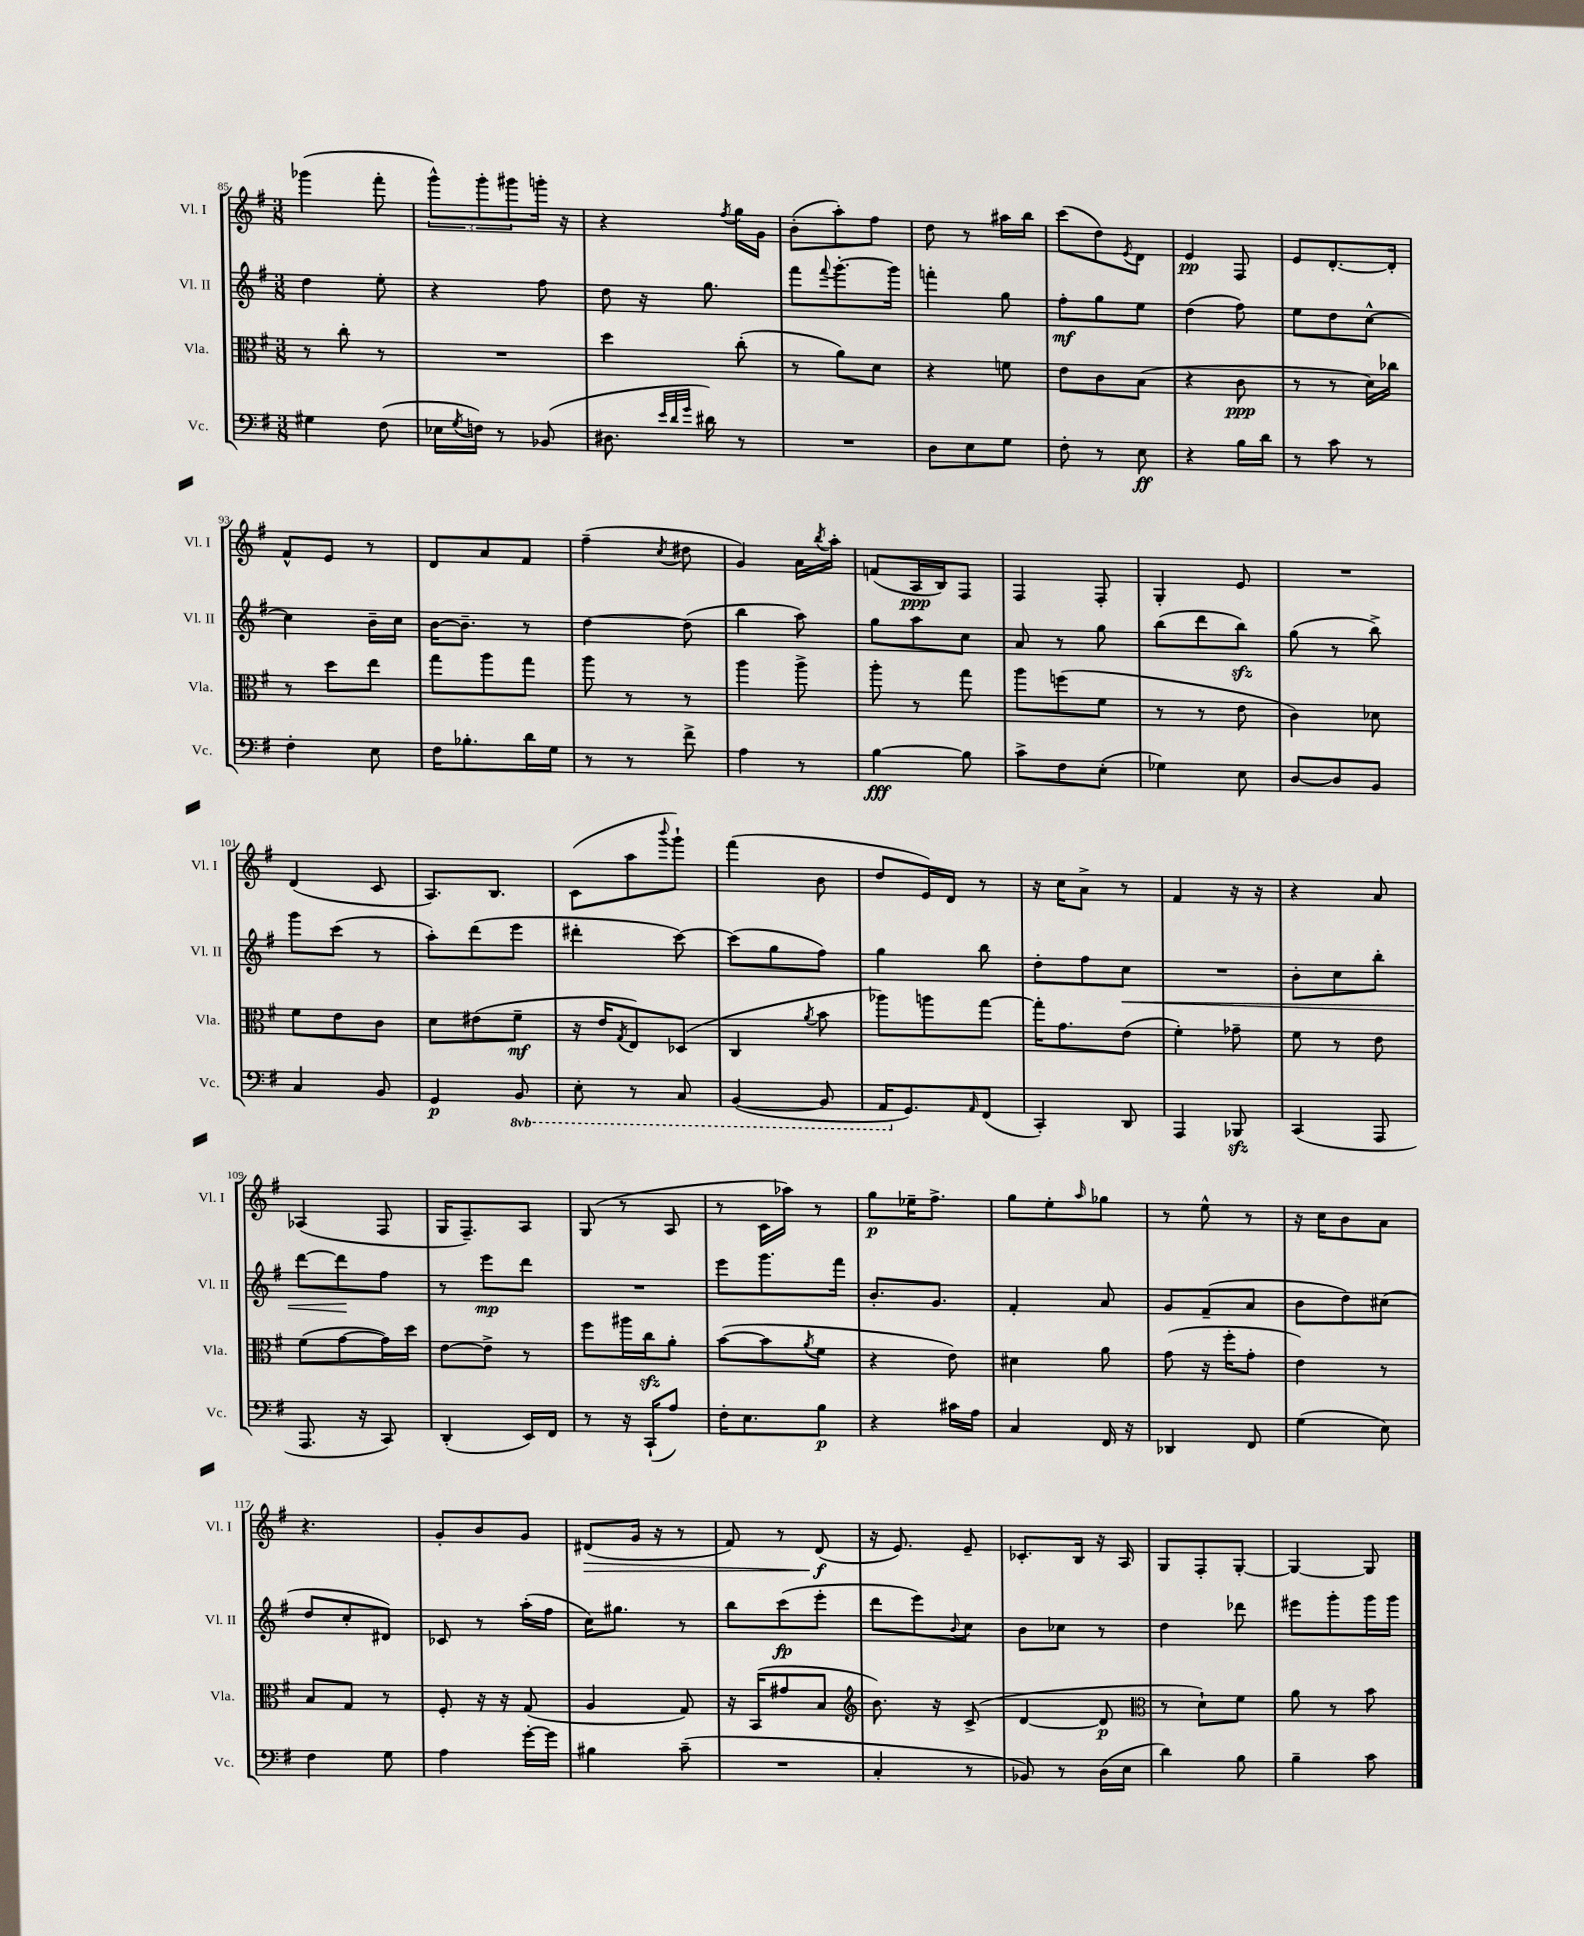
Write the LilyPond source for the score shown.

<<
\new StaffGroup <<
\new Staff = "s0" \with { instrumentName = "Vl. I" shortInstrumentName = "Vl. I" } {
    \clef treble \key g \major \numericTimeSignature \time 3/8
    ges'''4( fis'''8-. |
    \tuplet 3/2 { g'''8-^) g'''8-. gis'''8 } g'''16-. r16 |
    r4 \acciaccatura { fis''8 } g''16 g'16 |
    b'8-.( a''8-.) fis''8 |
    d''8 r8 ais''16 b''16 |
    c'''8( d''8) \acciaccatura { e'8 } d'8 |
    e'4\pp fis8 |
    e'8 d'8.~-. d'16-. |
    fis'8-^ e'8 r8 |
    d'8 a'8 fis'8 |
    fis''4--( \acciaccatura { c''8 } dis''8 |
    g'4) a'16 \acciaccatura { b''8 } a''16-. |
    f'8( a16\ppp b16) fis8 |
    fis4 fis8-. |
    g4-. e'8 |
    R4. |
    d'4( c'8 |
    a8.) b8. |
    c'8( a''8 \appoggiatura { b'''8 } g'''8-!) |
    fis'''4( b'8 |
    d''8 e'16) d'16 r8 |
    r16 c''16 a'8-> r8 |
    fis'4 r16 r16 |
    r4 a'8 |
    aes4( fis8 |
    g16 fis8.--) a8 |
    g8( r8 a8 |
    r8 c'16 aes''16) r8 |
    g''8\p ees''16-- fis''8.-> |
    g''8 e''8-. \grace { a''16 } ges''8 |
    r8 e''8-^ r8 |
    r16 c''16 b'8 a'8 |
    r4. |
    g'8-. b'8 g'8 |
    dis'8\>( g'16 r16 r8 |
    fis'8) r8 d'8\f\!( |
    r16 e'8.) e'8-- |
    ces'8.-. b16 r16 a16 |
    g8 fis8-. g8~-. |
    g4~ g8 \bar "|." |
}
\new Staff = "s1" \with { instrumentName = "Vl. II" shortInstrumentName = "Vl. II" } {
    \clef treble \key g \major \numericTimeSignature \time 3/8
    d''4 e''8-. |
    r4 fis''8 |
    d''8 r16 g''8. |
    fis'''8 \appoggiatura { fis'''8 } g'''8.~-. g'''16 |
    f'''4-. g''8 |
    fis''8-.\mf g''8 e''8 |
    d''4( fis''8) |
    e''8 d''8 c''8~-^ |
    c''4 b'16-- c''16 |
    b'16~ b'8.-- r8 |
    d''4~ d''8( |
    b''4 a''8) |
    g''8 a''8 c''8 |
    a'8 r8 g''8 |
    b''8( d'''8 b''8\sfz) |
    g''8( r8 b''8->) |
    g'''8 c'''8( r8 |
    a''8-.) d'''8( e'''8 |
    dis'''4-. c'''8~) |
    c'''8( g''8 fis''8) |
    g''4 b''8 |
    d''8-. fis''8 c''8\< |
    R4. |
    b'8-. c''8 b''8-. |
    d'''8~ d'''8\! fis''8 |
    r8 e'''8\mp d'''8 |
    R4. |
    e'''8 g'''8. fis'''16 |
    b'8.-. g'8. |
    fis'4-. a'8 |
    g'8 fis'8--( a'8 |
    b'8 d''8) cis''8( |
    d''8 c''8-. dis'8) |
    ces'8 r8 a''16-.( fis''16 |
    c''16) gis''8. r8 |
    b''8 c'''8\fp( e'''8-. |
    d'''8 e'''8) \appoggiatura { b'8 } c''8 |
    b'8 ces''8 r8 |
    d''4 des'''8 |
    eis'''8 g'''8-. g'''16 g'''16 \bar "|." |
}
\new Staff = "s2" \with { instrumentName = "Vla." shortInstrumentName = "Vla." } {
    \clef alto \key g \major \numericTimeSignature \time 3/8
    r8 c''8-. r8 |
    R4. |
    d''4 c''8-.( |
    r8 a'8) d'8 |
    r4 f'8 |
    e'8 c'8 b8( |
    r4 c'8\ppp |
    r8 r8 d'16) ces''16 |
    r8 d''8 e''8 |
    g''8 a''8 g''8 |
    a''8 r8 r8 |
    a''4 a''8-> |
    a''8-. r8 g''8 |
    a''8 f''8( fis'8 |
    r8 r8 e'8 |
    c'4) des'8 |
    fis'8 e'8 c'8 |
    d'8 eis'8( fis'8--\mf |
    r16 e'16 \acciaccatura { g8 } e8) des8( |
    c4 \acciaccatura { a'8 } b'8 |
    aes''8) a''8 g''8~ |
    g''16-. g'8. e'8( |
    fis'4-.) ges'8-- |
    fis'8 r8 e'8 |
    fis'8( g'8~ g'16) d''16 |
    e'8~ e'8-> r8 |
    fis''8 ais''16 c''16\sfz a'8-. |
    b'8~( b'8 \acciaccatura { a'8 } fis'8 |
    r4 e'8) |
    dis'4 a'8 |
    g'8( r16 fis''16-. g'8-. |
    e'4) r8 |
    b8 g8 r8 |
    fis8-. r16 r16 g8( |
    a4 g8) |
    r16 b,16( gis'8 b8 |
    \clef treble b'8.) r16 c'8->( |
    d'4~ d'8\p |
    \clef alto r8 d'8-!) fis'8 |
    a'8 r8 b'8 \bar "|." |
}
\new Staff = "s3" \with { instrumentName = "Vc." shortInstrumentName = "Vc." } {
    \clef bass \key g \major \numericTimeSignature \time 3/8 \set Staff.ottavationMarkups = #ottavation-simple-ordinals
    gis4 fis8( |
    ees16 \acciaccatura { g8 } f16) r8 bes,8( |
    dis8. \grace { e'32 d'32 g'32 } dis'16) r8 |
    R4. |
    d8 e8 g8 |
    fis8-. r8 e8\ff |
    r4 b16 d'16 |
    r8 c'8 r8 |
    fis4-. e8 |
    fis16 bes8.-. d'16 g16 |
    r8 r8 fis'8-> |
    a4 r8 |
    b4~\fff b8 |
    c'8-> fis8 e8-.( |
    ges4) e8 |
    d8~ d8 b,8 |
    c4 b,8 |
    g,4\p \ottava #-1 b,,8 |
    e,8-. r8 c,8 |
    b,,4~( b,,8 |
    a,,16 \ottava #0 g,8.) \grace { a,16 } fis,8( |
    c,4-.) d,8 |
    a,,4 bes,,8\sfz |
    c,4( a,,8 |
    a,,8. r16 c,8) |
    d,4-.( e,16) fis,16 |
    r8 r16 c,16-!( a8) |
    fis16-. e8. b8\p |
    r4 cis'16 a16 |
    c4 fis,16 r16 |
    des,4 fis,8 |
    g4( e8) |
    fis4 g8 |
    a4 g'16~-. g'16 |
    bis4 c'8--( |
    R4. |
    c4-. r8 |
    bes,8) r8 d16( e16 |
    d'4) b8 |
    b4-- c'8 \bar "|." |
}
>>
>>
\layout { \context { \Score currentBarNumber = #85 } }
